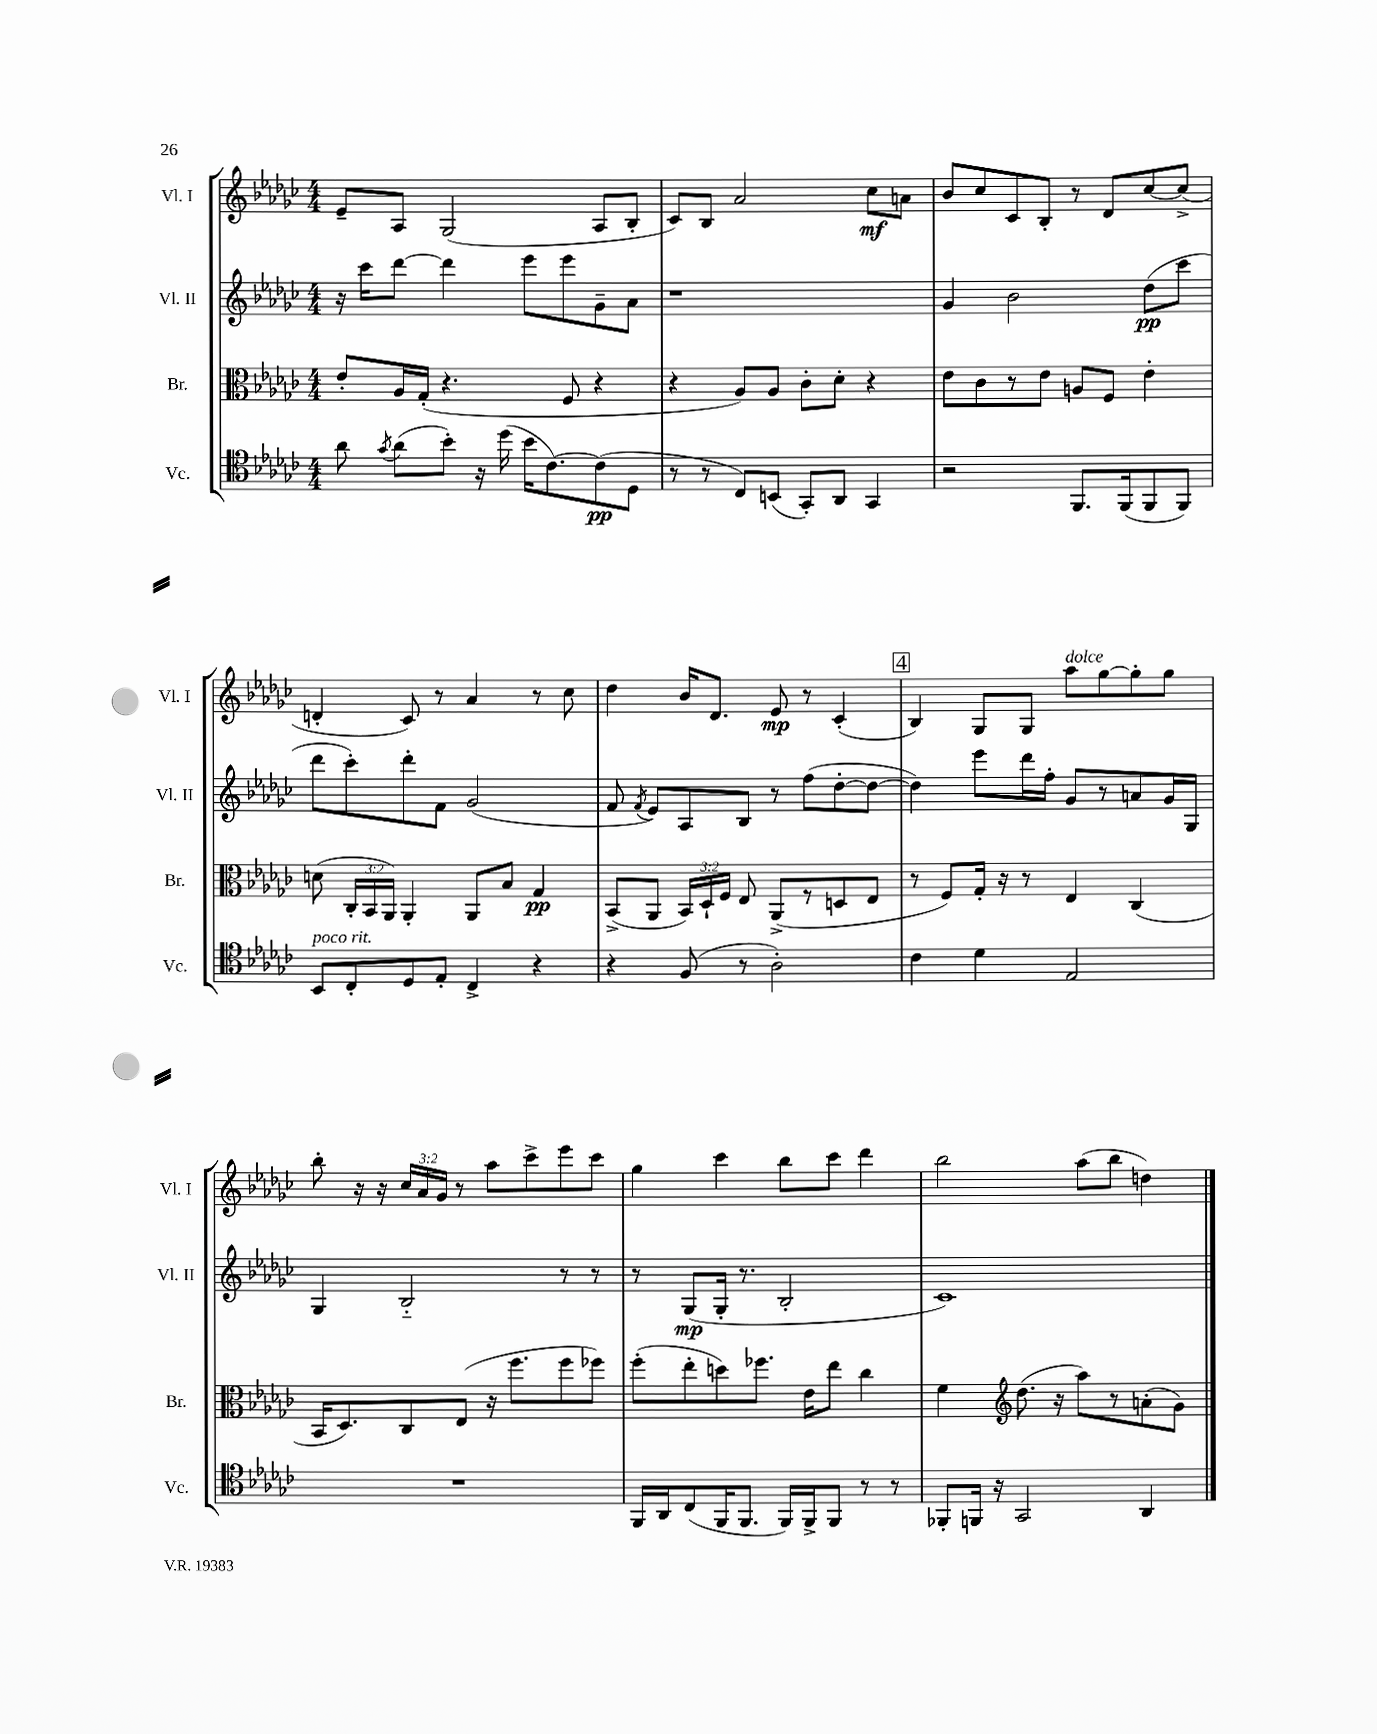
<<
\new StaffGroup <<
\new Staff = "s0" \with { instrumentName = "Vl. I" shortInstrumentName = "Vl. I" } {
    \clef treble \key ges \major \numericTimeSignature \time 4/4 \override Staff.TupletNumber.text = #tuplet-number::calc-fraction-text
    \autoBeamOff ees'8[-- aes8] ges2( aes8[ bes8]-. |
    ces'8[) bes8] aes'2 ces''8[\mf a'8] |
    bes'8[ ces''8 ces'8 bes8]-. r8 des'8[ ces''8~ ces''8]->( |
    d'4-. ces'8) r8 aes'4 r8 ces''8 |
    des''4 bes'16[ des'8.] ees'8\mp r8 ces'4-.( |
    \mark \markup { \box "4" } bes4) ges8[ ges8] aes''8[^\markup { \italic "dolce" } ges''8~ ges''8-. ges''8] |
    bes''8-. r16 r16 \tuplet 3/2 { ces''16[ aes'16 ges'16] } r8 aes''8[ ces'''8-> ees'''8 ces'''8] |
    ges''4 ces'''4 bes''8[ ces'''8] des'''4 |
    bes''2 aes''8[( bes''8] d''4) \bar "|." |
}
\new Staff = "s1" \with { instrumentName = "Vl. II" shortInstrumentName = "Vl. II" } {
    \clef treble \key ges \major \numericTimeSignature \time 4/4
    \autoBeamOff r16 ces'''16[ des'''8]~ des'''4 ees'''8[ ees'''8 ges'8-- aes'8] |
    r1 |
    ges'4 bes'2 des''8[\pp( ces'''8] |
    des'''8[ ces'''8-.) des'''8-. f'8] ges'2( |
    f'8 \acciaccatura { f'8 } ees'8[) aes8 bes8] r8 f''8[( des''8~-. des''8]~ |
    \mark \markup { \box "4" } des''4) ees'''8[ des'''16 f''16]-. ges'8[ r8 a'8 ges'16 ges16] |
    ges4 bes2-_ r8 r8 |
    r8 ges8[\mp( ges16]-. r8. bes2-. |
    ces'1) \bar "|." |
}
\new Staff = "s2" \with { instrumentName = "Br." shortInstrumentName = "Br." } {
    \clef alto \key ges \major \numericTimeSignature \time 4/4 \override Staff.TupletNumber.text = #tuplet-number::calc-fraction-text
    \autoBeamOff ees'8[-. aes16 ges16]-.( r4. f8 r4 |
    r4 aes8[) aes8] ces'8[-. des'8]-. r4 |
    ees'8[ ces'8 r8 ees'8] a8[ f8] ees'4-. |
    d'8( \tuplet 3/2 { ces16[-. bes,16 aes,16]) } aes,4-. aes,8[ bes8] ges4\pp |
    bes,8[->( aes,8] \tuplet 3/2 { bes,16[) des16-! f16] } ees8 aes,8[->( r8 d8 ees8] |
    \mark \markup { \box "4" } r8 f8[) ges16]-. r16 r8 ees4 ces4( |
    bes,16[ des8.) ces8 ees8]( r16 f''8.[ f''8 fes''8]) |
    f''8[-.( ees''8-. d''8) fes''8.] ees'16[ ees''8] ces''4 |
    f'4 \clef treble des''8.( r16 aes''8[) r8 a'8-.( ges'8]) \bar "|." |
}
\new Staff = "s3" \with { instrumentName = "Vc." shortInstrumentName = "Vc." } {
    \clef tenor \key ges \major \numericTimeSignature \time 4/4
    \autoBeamOff aes'8 \acciaccatura { ges'8 } aes'8[( bes'8]-.) r16 des''16( bes'16[ ces'8.~) ces'8\pp( des8] |
    r8 r8 ces8[) b,8]( ges,8[-.) aes,8] ges,4 |
    r2 f,8.[ f,16( f,8 f,8]) |
    bes,8[^\markup { \italic "poco rit." } ces8-. des8 ees8]-. ces4-> r4 |
    r4 f8( r8 aes2-.) |
    \mark \markup { \box "4" } ces'4 des'4 ees2 |
    R1 |
    f,16[ aes,16 ces8( f,16 f,8.] f,16[) f,16-> f,8] r8 r8 |
    fes,8[-. f,16] r16 ges,2 aes,4 \bar "|." |
}
>>
>>
\layout { \context { \Score \remove "Bar_number_engraver" } }
